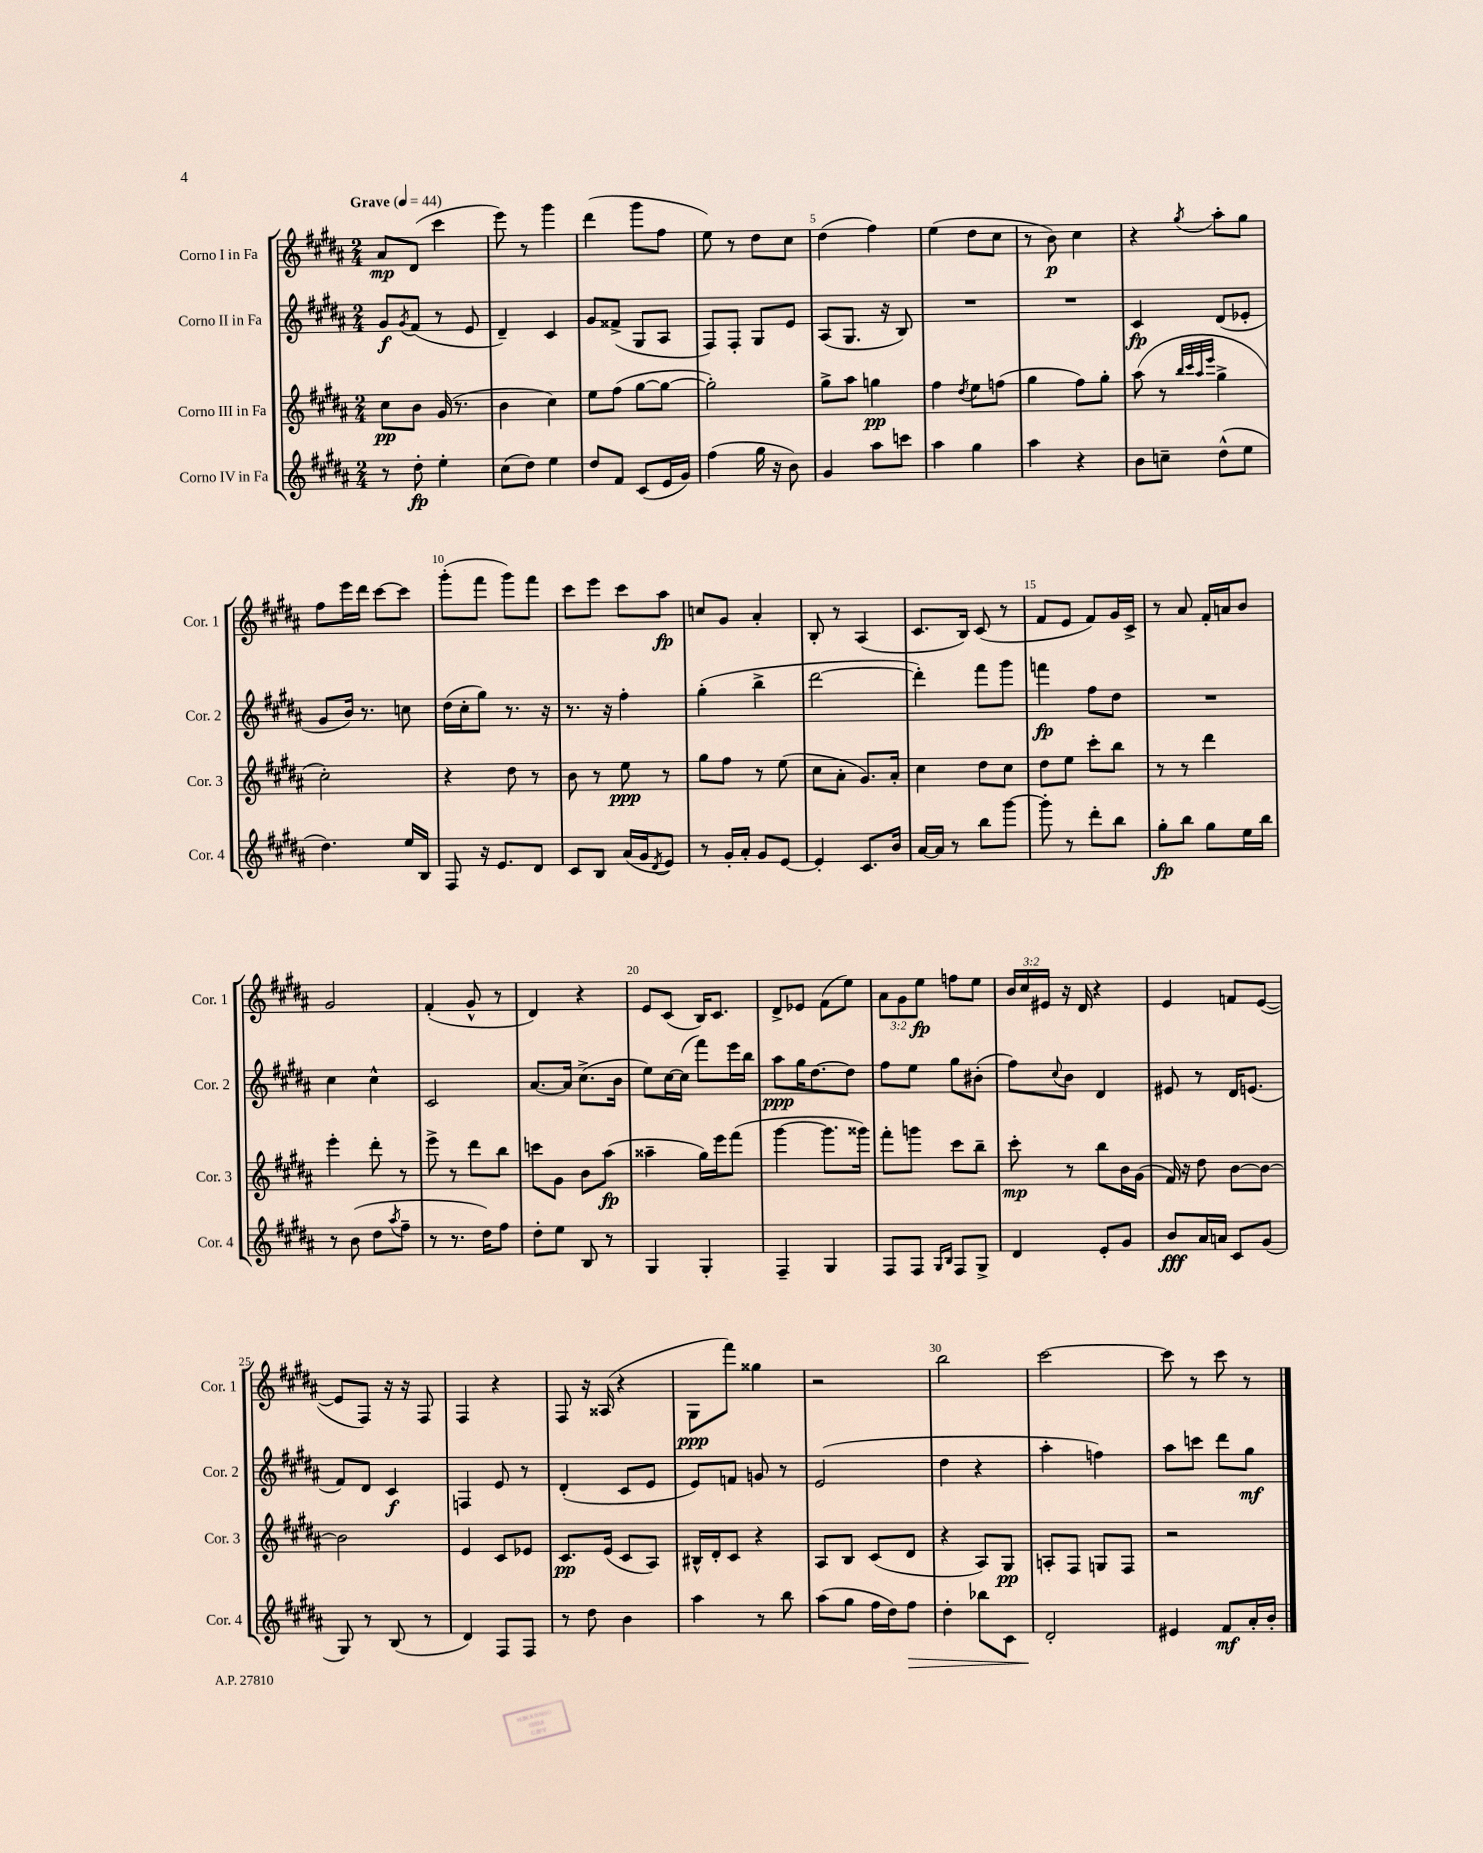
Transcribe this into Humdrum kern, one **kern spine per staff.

**kern	**kern	**kern	**kern
*staff4	*staff3	*staff2	*staff1
*clefG2	*clefG2	*clefG2	*clefG2
*k[f#c#g#d#a#]	*k[f#c#g#d#a#]	*k[f#c#g#d#a#]	*k[f#c#g#d#a#]
*M2/4	*M2/4	*M2/4	*M2/4
*MM44	*MM44	*MM44	*MM44
8r	8cc#	8g#	8a#
.	.	8qg#	.
8dd#'	8b	(8f#	(8d#
4ee'	(16g#	8r	4ccc#
.	8.r	.	.
.	.	8e	.
=	=	=	=
(8cc#	4b	4d#~)	8eee)
8dd#)	.	.	8r
4ee	4cc#)	4c#	4ggg#
=	=	=	=
8dd#	8ee	8g#	(4ddd#
8f#	(8ff#	(8f##^	.
(8c#	[8gg#	8G#	8ggg#
16e	8gg#_	8A#	8ff#
16g#)	.	.	.
=	=	=	=
(4ff#	2gg#'])	8F#)	8ee)
.	.	8F#'	8r
16gg#	.	8G#	8dd#
16r	.	.	.
8b)	.	8e	8cc#
=	=	=	=
4g#	8gg#^	(8A#	(4dd#
.	8aa#	8.G#	.
8aa#	4gg	.	4ff#)
.	.	16r	.
8ccc	.	8B)	.
=	=	=	=
4aa#	4ff#	2r	(4ee
.	8qdd#	.	.
4gg#	8ee	.	8dd#
.	(8ff	.	8cc#
=	=	=	=
4aa#	4gg#	2r	8r
.	.	.	8b)
4r	8ff#)	.	4cc#
.	8gg#'	.	.
=	=	=	=
8b	(8aa#	4c#	4r
8cc~	8r	.	.
.	32qqbb	.	.
.	32qqccc#	.	.
.	32qqaa#	.	.
.	32qqeee	.	8qgg#
(8dd#^^	4gg#^	(8d#	8aa#'
8ee	.	8e-'	8gg#
=	=	=	=
4.dd#)	2cc#')	8g#	8ff#
.	.	16b)	16eee
.	.	8.r	16ddd#
.	.	.	[8ccc#
16ee	.	8cc	8ccc#]
16B	.	.	.
=	=	=	=
8F#	4r	(16dd#	(8ggg#'
.	.	16cc#'	.
16r	.	8gg#)	8fff#
8.e	.	.	.
.	8dd#	8.r	8ggg#)
8d#	8r	.	8fff#
.	.	16r	.
=	=	=	=
8c#	8b	8.r	8ccc#
8B	8r	.	8eee
.	.	16r	.
(16a#	8ee	4ff#'	8ccc#
16g#	.	.	.
8qd#	.	.	.
8e)	8r	.	8aa#
=	=	=	=
8r	8gg#	(4gg#'	8cc
16g#'	8ff#	.	8g#
16a#'	.	.	.
8g#	8r	4bb^	4a#'
[8e	(8ee	.	.
=	=	=	=
4e']	8cc#	[2ddd#	8B'
.	8a#'	.	8r
8.c#	8.g#)	.	(4A#
16b	16a#'	.	.
=	=	=	=
[16a#	4cc#	4ddd#'])	8.c#
16a#]	.	.	.
8r	.	.	.
.	.	.	16B)
8bb	8dd#	8fff#	(8c#
[8ggg#	8cc#	8ggg#	8r
=	=	=	=
8ggg#']	8dd#	4fff	8f#
8r	8ee	.	8e
8ddd#'	8ccc#'	8ff#	8f#)
8bb	8bb	8dd#	16g#
.	.	.	16c#^
=	=	=	=
8gg#'	8r	2r	8r
8bb	8r	.	8a#
8gg#	4ddd#	.	16f#'
.	.	.	16a
16ee	.	.	8b
16bb	.	.	.
=	=	=	=
8r	4eee'	4cc#	2g#
(8b	.	.	.
8dd#	8ddd#'	4cc#^^	.
8qaa#	.	.	.
8ff#~	8r	.	.
=	=	=	=
8r	8eee^	2c#	(4f#'
8.r	8r	.	.
.	8ddd#	.	8g#^^
16dd#)	.	.	.
8ff#	8bb	.	8r
=	=	=	=
8dd#'	8ccc	[8.a#	4d#)
8ee	8g#	.	.
.	.	16a#]	.
8B	8b	(8.cc#^	4r
8r	(8aa#	.	.
.	.	16b	.
=	=	=	=
4G#	4aa##~	8ee)	8e
.	.	[16cc#	(8c#
.	.	(16cc#]	.
4G#'	16gg#)	8fff#)	16B)
.	16eee	.	8.c#
.	(8fff#	16eee	.
.	.	16bb	.
=	=	=	=
4F#~	[4ggg#	8aa#	8d#^
.	.	16gg#	8e-
.	.	[8.dd#	.
4G#	8.ggg#]	.	(8f#
.	.	8dd#]	8ee)
.	16ggg##)	.	.
=	=	=	=
8F#	8fff#'	8ff#	12a#
.	.	.	12g#
8F#	8ggg	8ee	.
.	.	.	12ee
16qqG#	.	.	.
16qqB	.	.	.
8F#	8ccc#	8gg#	8ff
8G#^	8bb~	(8b#'	8ee
=	=	=	=
4d#	8ccc#'	8ff#)	24b
.	.	.	24cc#
.	.	.	24e#
.	.	8qqcc#	.
.	8r	8b	16r
.	.	.	16d#
8e'	8bb	4d#	4r
8g#	16b	.	.
.	(16g#	.	.
=	=	=	=
8b	16f#)	8e#	4e
.	16r	.	.
16a#	8dd#	8r	.
16a	.	.	.
8c#	[8b	16d#	8f
.	.	(8.e	.
(8g#	8b_	.	([8e
=	=	=	=
8G#)	2b]	8f#)	8e]
8r	.	8d#	8F#)
(8B	.	4c#	16r
.	.	.	16r
8r	.	.	8F#
=	=	=	=
4d#)	4e	4F	4F#
8F#	8c#	8e	4r
8F#	8e-	8r	.
=	=	=	=
8r	8.c#	(4d#'	8F#
8dd#	.	.	16r
.	(16e	.	(16A##
4b	8c#	8c#	4r
.	8A#)	8e	.
=	=	=	=
4aa#	16B#^^	8e)	8G#
.	16d#'	.	.
.	8c#	8f	8fff#)
8r	4r	8g	4gg##
8bb	.	8r	.
=	=	=	=
(8aa#	8A#	(2e	2r
8gg#	8B	.	.
16ff#	(8c#	.	.
16dd#)	.	.	.
8ff#	8d#	.	.
=	=	=	=
4dd#'	4r	4dd#	2bb
8bb-	8A#)	4r	.
8c#	8G#	.	.
=	=	=	=
2d#'	8A'	4aa#'	[2ccc#
.	8F#	.	.
.	8G	4ff)	.
.	8F#	.	.
=	=	=	=
4e#	2r	8aa#	8ccc#]
.	.	8ccc	8r
8f#	.	8ddd#	8ccc#
16a#'	.	8gg#	8r
16b'	.	.	.
==	==	==	==
*-	*-	*-	*-
